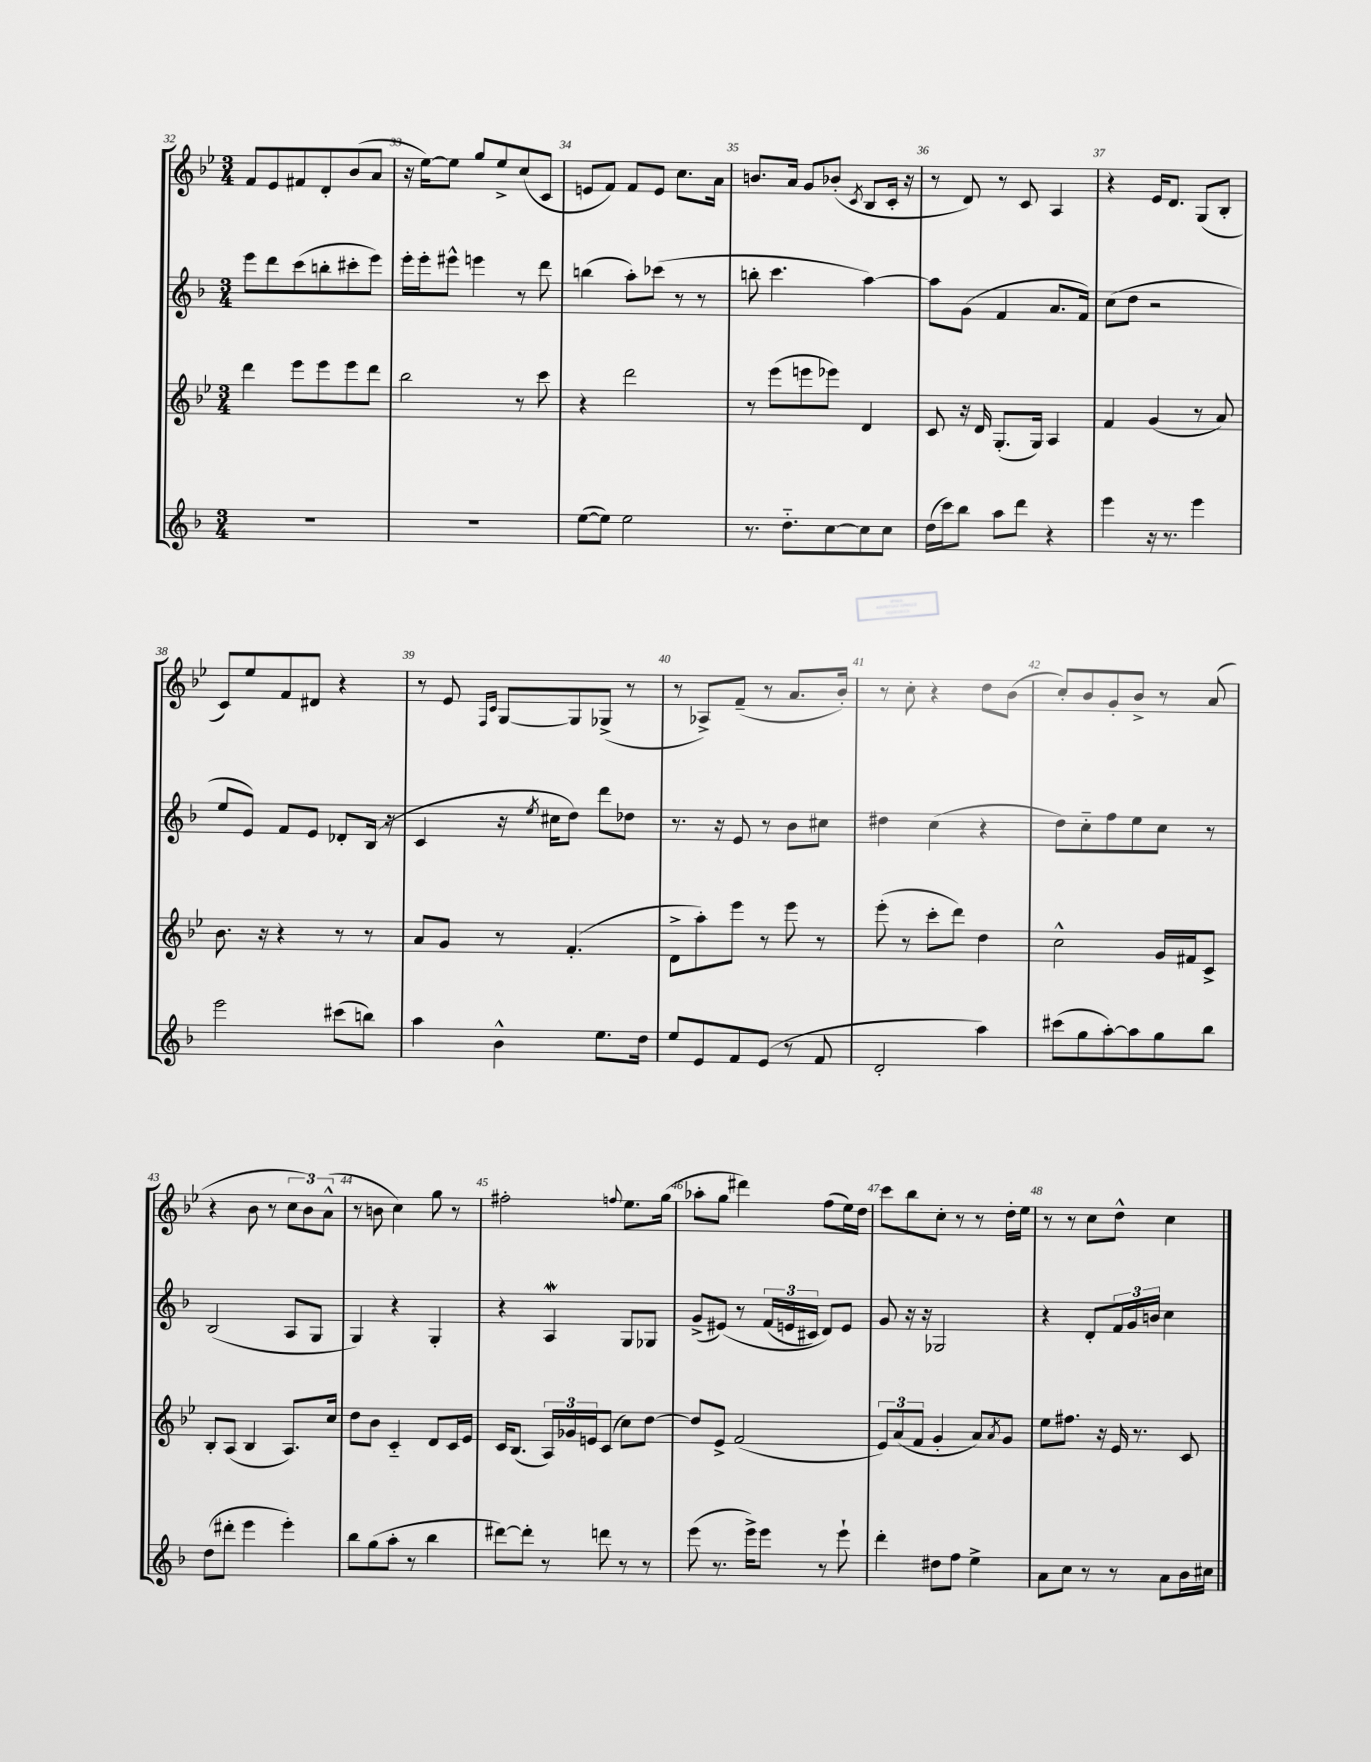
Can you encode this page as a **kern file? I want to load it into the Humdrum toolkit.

**kern	**kern	**kern	**kern
*staff4	*staff3	*staff2	*staff1
*clefG2	*clefG2	*clefG2	*clefG2
*k[b-]	*k[b-e-]	*k[b-]	*k[b-e-]
*M3/4	*M3/4	*M3/4	*M3/4
2.r	4ddd	8eee	8f
.	.	8ddd	8e-
.	8eee-	(8ccc	8f#
.	8eee-	8bb'	8d'
.	8eee-	8ccc#'	(8b-
.	8ddd	8eee)	8a
=	=	=	=
2.r	2bb-	16eee'	16r
.	.	16eee'	[16ee-)
.	.	8eee#^^	8ee-]
.	.	4eee	8gg
.	.	.	8ee-^
.	8r	8r	(8cc
.	8ccc	8ddd	8c
=	=	=	=
([8ee	4r	(4bb	8e
8ee])	.	.	8f)
2ee	2ddd	8aa')	8f
.	.	(8ccc-	8e
.	.	8r	8.cc
.	.	8r	.
.	.	.	16a
=	=	=	=
8.r	8r	8bb'	8.b
.	(8eee-	4.ccc	.
8.dd'~	.	.	16a
.	8eee	.	8g
[8cc	8eee-)	.	(8b-'
.	.	.	8qc
8cc]	4d	[4aa)	8B-
8cc	.	.	16c'
.	.	.	16r
=	=	=	=
(16dd	8c	8aa]	8r
16ccc)	.	.	.
8bb-	16r	(8g	8d)
.	16d	.	.
8aa	(8.G'	4f	8r
8ddd	.	.	8c
.	16G)	.	.
4r	4A	8.a	4A
.	.	16f)	.
=	=	=	=
4eee	4f	(8cc	4r
.	.	8dd	.
16r	(4g	2r	16e-
8.r	.	.	8.d
4eee	8r	.	(8G
.	8a)	.	8B-'
=	=	=	=
2eee	8.b-	8ee	8c)
.	.	8e)	8ee-
.	16r	.	.
.	4r	8f	8f
.	.	8e	8d#
(8ccc#	8r	8d-'	4r
8bb)	8r	(16B-	.
.	.	16r	.
=	=	=	=
4aa	8a	4c	8r
.	8g	.	8e-
.	.	.	16qqF
.	.	.	16qqc
4b-^^	8r	16r	[8G
.	.	8qee	.
.	.	16cc#	.
.	(4.f'	8dd)	8G]
8.ee	.	8ddd	(8G-^
.	.	8dd-	8r
16dd	.	.	.
=	=	=	=
8ee	8d^	8.r	8r
8e	8aa')	.	8A-^)
.	.	16r	.
8f	8eee-	8e	(8f~
(8e	8r	8r	8r
8r	8eee-	8b-	8.a
8f	8r	8cc#	.
.	.	.	16b-')
=	=	=	=
2d'	(8eee-'	4dd#	8r
.	8r	.	8cc'
.	8ccc'	(4cc	4r
.	8ddd)	.	.
4aa)	4dd	4r	8dd
.	.	.	(8b-
=	=	=	=
(8ccc#	2cc^^	8dd)	8cc')
8gg	.	8cc'~	8b-
[8aa')	.	8ff	8g'
8aa]	.	8ee	8b-^
8gg	16g	8cc	8r
.	16f#	.	.
8bb-	8c^	8r	(8a
=	=	=	=
(8dd	8B-'	(2B-	4r
8ddd#'	(8A	.	.
4eee	4B-	.	8b-
.	.	.	8r
4eee')	8.A)	8A	12cc
.	.	.	12b-)
.	.	8G	.
.	.	.	(12a^^
.	16cc	.	.
=	=	=	=
8bb-	8dd	4G)	8r
(8gg	8b-	.	8b
8aa'	4c'~	4r	4cc)
8r	.	.	.
4bb-	8d	4G'	8gg
.	16c	.	8r
.	16e-	.	.
=	=	=	=
[8ddd#)	16c	4r	2ff#'
.	(8.B-	.	.
8ddd#']	.	.	.
8r	24A)	4A	.
.	24g-	.	.
.	24e	.	.
8ddd	(8c	.	.
.	.	.	8qqff
8r	8cc)	8G	8.ee-
8r	[8dd	8G-	.
.	.	.	(16gg
=	=	=	=
(8eee	8dd]	(8g^	8aa-'
8.r	8e-^	&(8e#)	8gg
.	(2f	8r	4ddd#)
16eee^)	.	.	.
8eee	.	(24f	.
.	.	24e	.
.	.	24c#)	.
8r	.	8d&)	(8ff
8eee`	.	8e	16ee-)
.	.	.	16dd
=	=	=	=
4ddd'	12e-)	8g	8ccc
.	(12a	.	.
.	.	16r	8bb-
.	12f	.	.
.	.	16r	.
8dd#	4g'	2G-	8cc'
8ff	.	.	8r
4ee^	8a)	.	8r
.	8qa	.	.
.	8g	.	16dd'
.	.	.	16ee-
=	=	=	=
8a	8ee-	4r	8r
8cc	8.ff#	.	8r
8r	.	8d'	8cc
.	16r	.	.
8r	16e-	24f	8dd^^
.	.	24g	.
.	8.r	.	.
.	.	24b	.
8a	.	4cc	4cc
16b-	8c	.	.
16cc#	.	.	.
==	==	==	==
*-	*-	*-	*-
